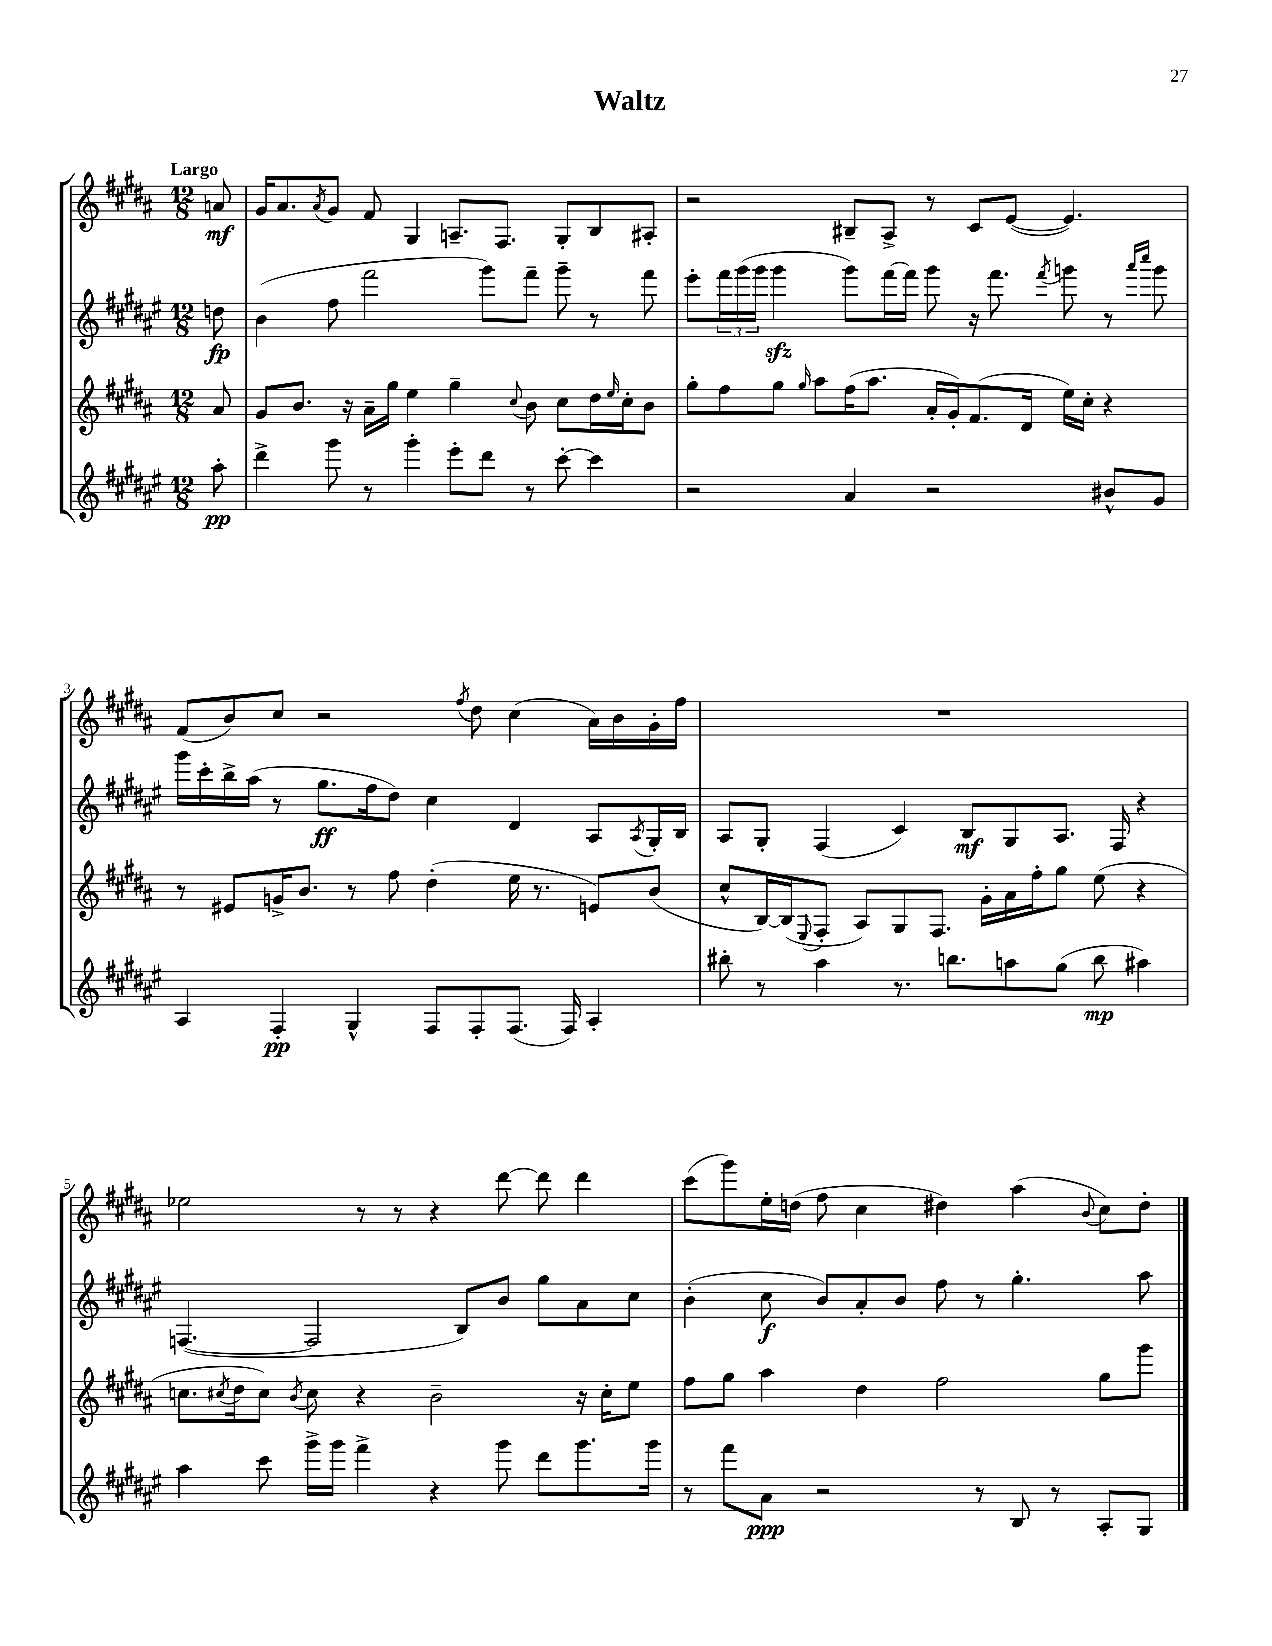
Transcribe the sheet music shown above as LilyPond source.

\header { title = "Waltz" }
<<
\new StaffGroup <<
\new Staff = "s0" {
    \clef treble \key b \major \numericTimeSignature \time 12/8 \partial 8 \tempo "Largo"
    a'8\mf |
    gis'16 ais'8. \acciaccatura { ais'8 } gis'8 fis'8 gis4 a8.-- fis8. gis8-. b8 ais8-. |
    r2 bis8-- ais8-> r8 cis'8 e'8~( e'4.) |
    fis'8( b'8) cis''8 r2 \acciaccatura { fis''8 } dis''8 cis''4( ais'16) b'16 gis'16-. fis''16 |
    R1. |
    ees''2 r8 r8 r4 dis'''8~ dis'''8 dis'''4 |
    cis'''8( gis'''8) e''16-. d''16( fis''8 cis''4 dis''4) ais''4( \appoggiatura { b'8 } cis''8) dis''8-. \bar "|." |
}
\new Staff = "s1" {
    \clef treble \key fis \major \numericTimeSignature \time 12/8 \partial 8
    d''8\fp |
    b'4( fis''8 fis'''2 gis'''8) fis'''8-- gis'''8-- r8 fis'''8 |
    eis'''8-. \tuplet 3/2 { fis'''16 gis'''16( gis'''16 } gis'''4\sfz gis'''8) fis'''16~ fis'''16 gis'''8 r16 fis'''8. \acciaccatura { fis'''8 } g'''8 r8 \grace { ais'''16 cis''''16 } g'''8 |
    gis'''16 cis'''16-. b''16-> ais''16( r8 gis''8.\ff fis''16 dis''8) cis''4 dis'4 ais8 \acciaccatura { ais8 } gis16-. b16 |
    ais8 gis8-. fis4( cis'4) b8\mf gis8 ais8. fis16 r4 |
    f4.~( f2 b8) b'8 gis''8 ais'8 cis''8 |
    b'4-.( cis''8\f b'8) ais'8-. b'8 fis''8 r8 gis''4.-. ais''8 \bar "|." |
}
\new Staff = "s2" {
    \clef treble \key b \major \numericTimeSignature \time 12/8 \partial 8
    ais'8 |
    gis'8 b'8. r16 ais'16-- gis''16 e''4 gis''4-- \appoggiatura { cis''8 } b'8 cis''8 dis''16 \grace { e''16 } cis''16-. b'8 |
    gis''8-. fis''8 gis''8 \grace { gis''16 } ais''8 fis''16( ais''8. ais'16-. gis'16-.) fis'8.( dis'16 e''16) cis''16-. r4 |
    r8 eis'8 g'16-> b'8. r8 fis''8 dis''4-.( e''16 r8. e'8) b'8( |
    cis''8-^ b16~) b16( \appoggiatura { e8 } fis8-. ais8) gis8 fis8. gis'16-. ais'16 fis''16-. gis''8 e''8( r4 |
    c''8. \acciaccatura { cis''8 } dis''16 cis''8) \acciaccatura { b'8 } cis''8 r4 b'2-- r16 cis''16-. e''8 |
    fis''8 gis''8 ais''4 dis''4 fis''2 gis''8 gis'''8 \bar "|." |
}
\new Staff = "s3" {
    \clef treble \key fis \major \numericTimeSignature \time 12/8 \partial 8
    ais''8-.\pp |
    dis'''4-> gis'''8 r8 gis'''4-. eis'''8-. dis'''8 r8 cis'''8~-. cis'''4 |
    r2 ais'4 r2 bis'8-^ gis'8 |
    ais4 fis4-.\pp gis4-^ fis8 fis8-. fis8.( fis16) ais4-. |
    bis''8-. r8 ais''4 r8. b''8. a''8 gis''8( b''8\mp ais''4) |
    ais''4 cis'''8 gis'''16-> gis'''16 fis'''4-> r4 gis'''8 dis'''8 gis'''8. gis'''16 |
    r8 fis'''8 ais'8\ppp r2 r8 b8 r8 ais8-. gis8 \bar "|." |
}
>>
>>
